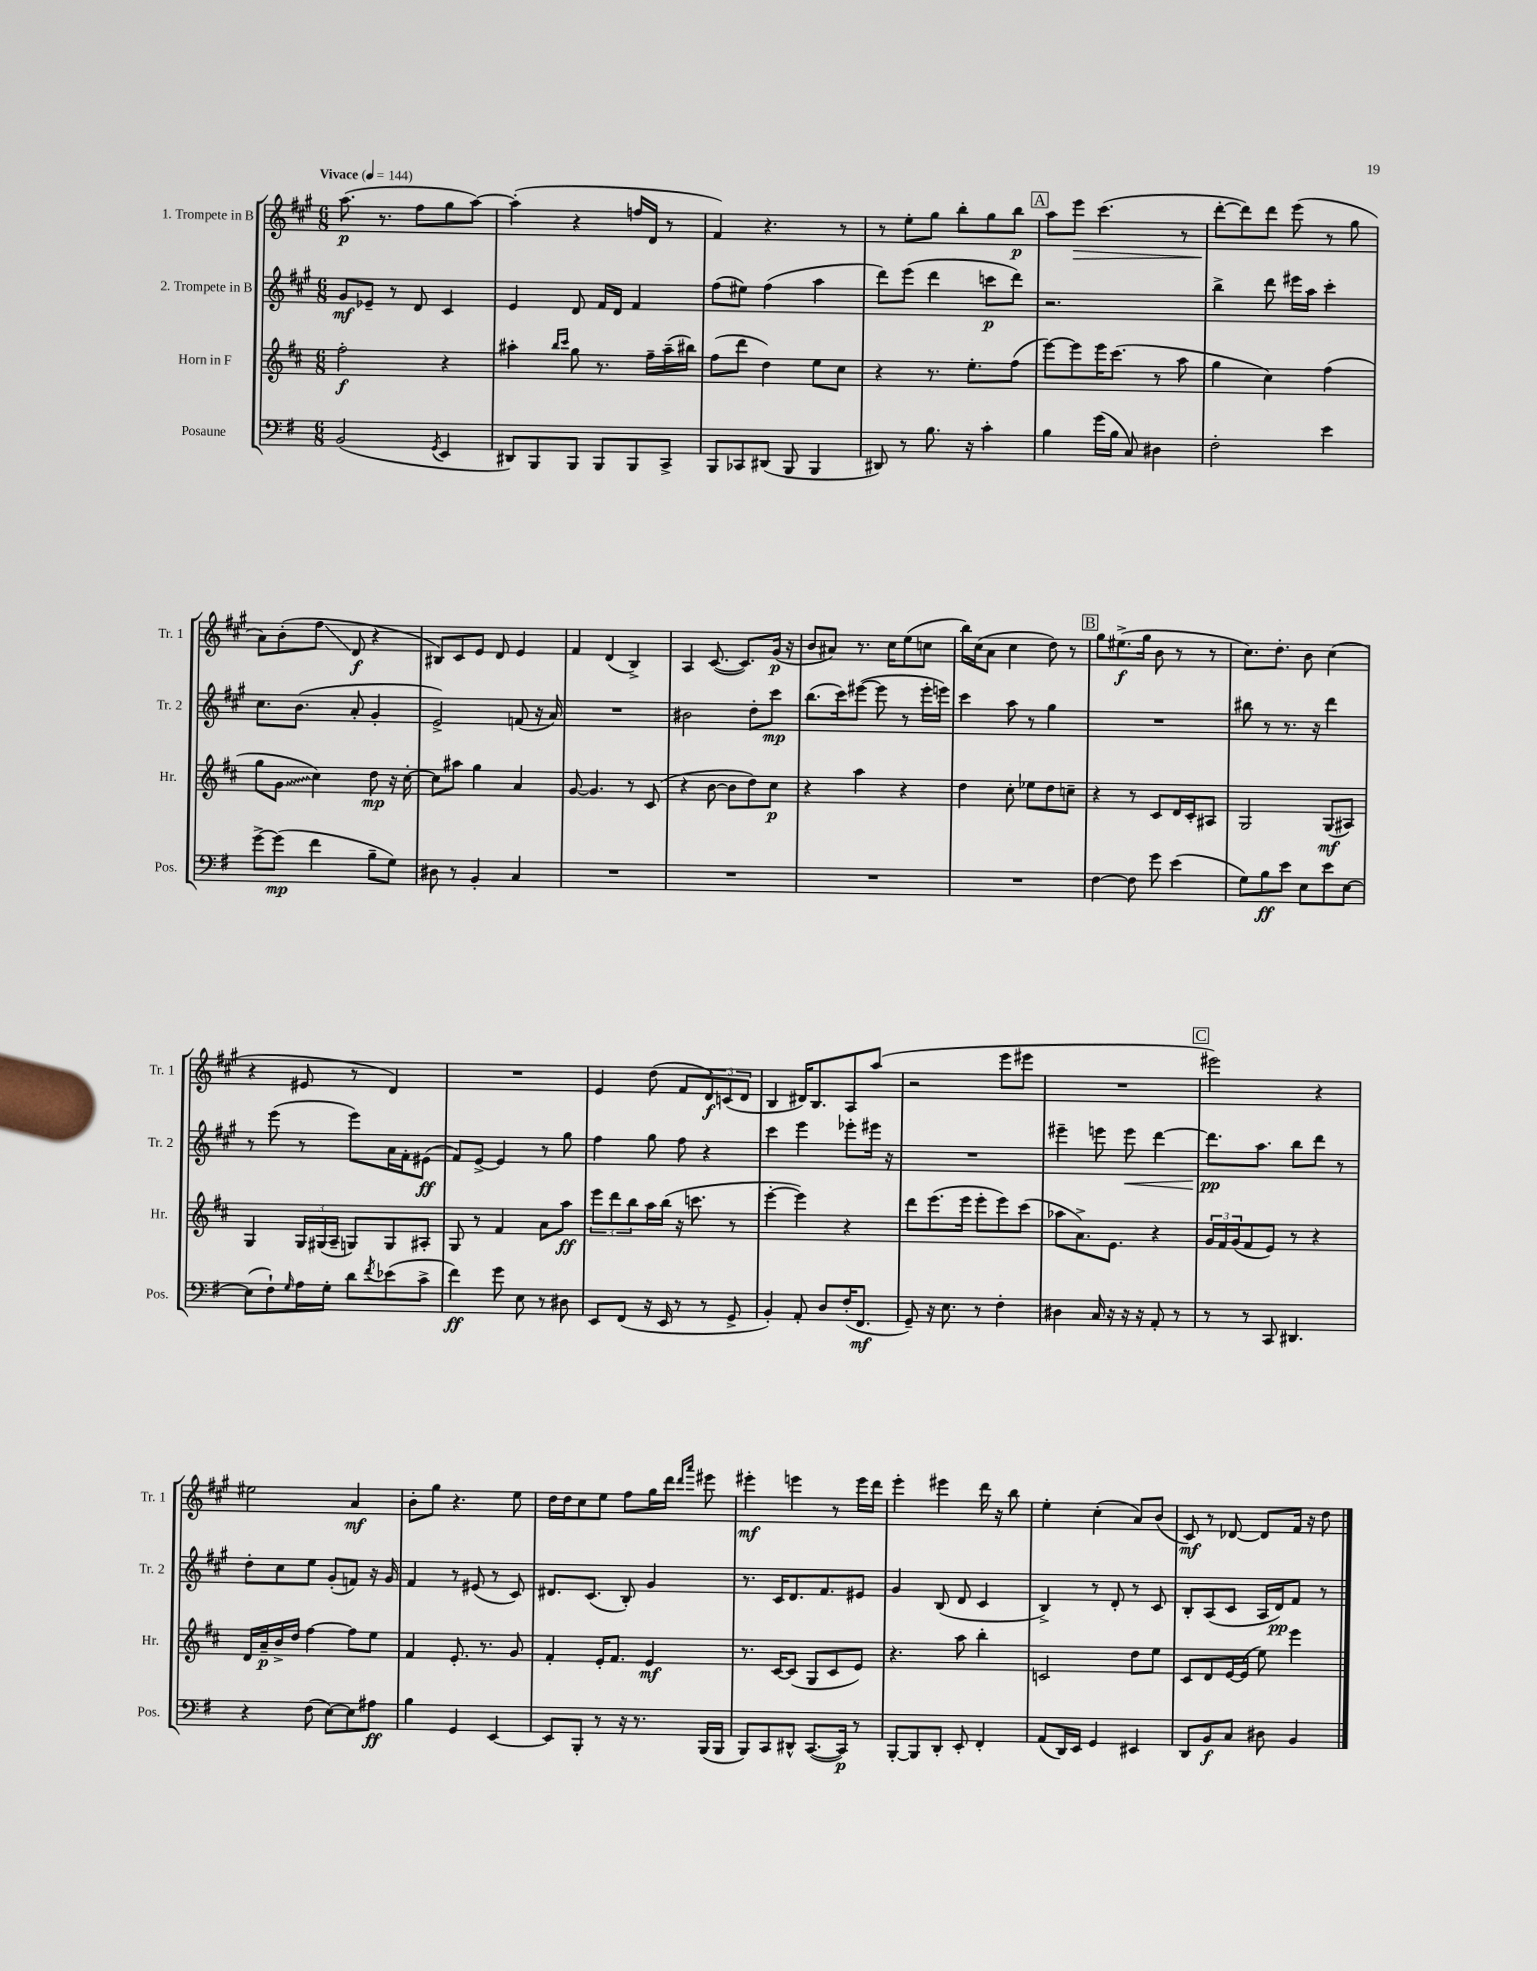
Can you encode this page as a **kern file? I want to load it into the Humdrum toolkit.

**kern	**kern	**kern	**kern
*staff4	*staff3	*staff2	*staff1
*clefF4	*clefG2	*clefG2	*clefG2
*k[f#]	*k[f#c#]	*k[f#c#g#]	*k[f#c#g#]
*M6/8	*M6/8	*M6/8	*M6/8
*MM144	*MM144	*MM144	*MM144
(2BB/	2ff#'\	8g#/L	(8.aa\
.	.	8e-~/J	.
.	.	.	8.r
.	.	8r	.
.	.	8d/	8ff#\L
8qGG/	.	.	.
4EE/	4r	4c#/	8gg#\
.	.	.	[8aa\J)
=	=	=	=
8DD#/L)	4aa#'\	4e/	(4aa'\]
8BBB/	.	.	.
.	16qqbb/LL	.	.
.	16qqccc#/JJ	.	.
8BBB/J	8gg\	8d/	4r
8BBB/L	8.r	16f#/LL	.
.	.	16d/JJ	.
8BBB/	.	4f#/	16ff/LL
.	16ff#~\LL	.	16d/JJ
8CC^/J	(16aa#~\	.	8r
.	16bb#\JJ)	.	.
=	=	=	=
8BBB/L	(8ff#\L	(8ff#\L	4f#/)
8CC-/	8ddd\J	8ee#\J)	.
(8DD#/J	4dd\)	(4ff#\	4.r
8BBB/	.	.	.
4BBB/	8ee\L	4aa\	.
.	8cc#\J	.	8r
=	=	=	=
8DD#/)	4r	8ddd\L)	8r
8r	.	(8eee\J	8ee'\L
8.B\	8.r	4ddd\	8gg#\J
.	.	.	8bb'\L
16r	8.ee'\L	.	.
4c'\	.	8ccc\L	8gg#\
.	(8ff#\J	8ddd\J)	8bb\J
=	=	=	=
4B\	[8eee\L)	2.r	8aa\L
.	8eee\]	.	8eee\J
(16g\LL	16eee\K	.	(4.ccc#\
16B\JJ	(8.ccc#\J	.	.
8C/)	.	.	.
4D#\	8r	.	.
.	8aa\	.	8r
=	=	=	=
2F#'\	4gg\	4bb^\	[8ddd'\L
.	.	.	8ddd\])
.	4cc#\)	8ddd\	8ddd\J
.	.	16eee#\LL	(8eee\
.	.	16aa\JJ	.
4e\	(4ff#\	4ccc#'\	8r
.	.	.	8gg#\
=	=	=	=
[8g^\L	8gg\L	8.cc#\L	8a\L)
(8g\]J	8g\J	.	(8b'\
.	.	(8.b\J	.
4f#\	4cc#\)	.	8ff#\J
.	.	8a'/	8d/
8B~\L	8dd\	4g#'/	4r
8G\J)	16r	.	.
.	[16cc#'\	.	.
=	=	=	=
8D#\	8cc#\]L	2e^/)	8B#/L)
8r	8aa#\J	.	8c#/
4BB'/	4gg\	.	8e/J
.	.	.	8d/
4C/	4a/	(8f/	4e/
.	.	16r	.
.	.	16a/)	.
=	=	=	=
2.r	[8g/	2.r	4f#/
.	4.g/]	.	.
.	.	.	(4d/
.	8r	.	4B^/)
.	(8c#/	.	.
=	=	=	=
2.r	4r	2b#\	4A/
.	[8b\	.	([8.c#/
.	8b\]L	.	.
.	.	.	8.c#/]L)
.	8dd\)	8dd'\L	.
.	8cc#\J	8ccc#\J	(16g#/Jk
.	.	.	16r
=	=	=	=
2.r	4r	(8.bb\L	8b/L
.	.	.	8a#/J)
.	.	16ccc#\k)	.
.	4aa\	([8eee#\J	8.r
.	.	8eee#\]	.
.	.	.	16cc#\LK
.	4r	8r	(8ee\
.	.	16eee#'\LL	8cc\J
.	.	16eee\JJ)	.
=	=	=	=
2.r	4dd\	4ccc#\	16bb\LL)
.	.	.	(16cc#\J
.	.	.	8a\J
.	8cc#'\	8aa\	4cc#\
.	8ee-\L	8r	.
.	8dd\	4gg#\	8dd\)
.	8cc~\J	.	8r
=	=	=	=
[4F#\	4r	2.r	8gg#\L
.	.	.	(8.ee#^\
8F#\]	8r	.	.
.	.	.	16gg#\Jk
8g\	8c#/L	.	8b\
(4e\	16d/L	.	8r
.	16c#'/J	.	.
.	8A#/J	.	8r
=	=	=	=
8G\L)	2G/	8bb#\	8.cc#\L)
8B\	.	8r	.
.	.	.	8.dd'\J
8e\J	.	8.r	.
8E\L	.	.	8b\
.	.	16r	.
8e\	(8G/L	4ddd\	(4cc#\
[8E\J	8A#/J)	.	.
=	=	=	=
(8E\]L	4G/	8r	4r
8F#`\)	.	(8eee\	.
16qqG/	.	.	.
16A\L	24G/LL	8r	8e#/
.	(24G#/	.	.
16G'\JJ	.	.	.
.	24A~/JJ	.	.
8d\L	8G/L)	8eee\L)	8r
8qf#/	.	.	.
(8e-\	8G/	16a\L	4d/)
.	.	16f#'\J	.
8c^\J	8A#'/J	(8e#\J	.
=	=	=	=
4f#\)	8G/	8f#/L)	2.r
.	8r	[8e^/J	.
8g\	4f#/	4e/]	.
8E\	.	.	.
8r	8a\L	8r	.
8D#\	8aa\J	8gg#\	.
=	=	=	=
8EE/L	12eee\L	4ff#\	4e/
.	12ddd\	.	.
(8FF#/J	.	.	.
.	12bb\	.	.
16r	16aa\L	8gg#\	(8dd\
16EE/	(16bb\JJ	.	.
8r	16r	8ff#\	8f#/L
.	8.ccc\	.	.
8r	.	4r	12d/)
.	.	.	(12c/
8GG^/	8r	.	.
.	.	.	12d/J
=	=	=	=
4BB'/)	[4eee'\	4ccc#\	4B/
8AA'/	4eee\])	4eee\	16d#/LK)
.	.	.	8.B/
8D/L	.	.	.
(16F#'/K	4r	8eee-'\L	8A/
8.FF#/J	.	.	.
.	.	16eee#\Jk	(8aa/J
.	.	16r	.
=	=	=	=
8GG~/)	8ddd\L	2.r	2r
16r	(8.eee\	.	.
8.E\	.	.	.
.	16eee\Jk	.	.
8r	8eee'\L	.	.
4F#'\	8eee\)	.	8eee\L
.	(8ccc#\J	.	8eee#\J
=	=	=	=
4D#\	8aa-\L	4eee#~\	2.r
.	8.a^\)	.	.
16C/	.	8eee\	.
16r	8.e\J	.	.
16r	.	8eee\	.
16r	.	.	.
8AA'/	4r	[4ddd\	.
8r	.	.	.
=	=	=	=
8r	24g/LL	8.ddd\]L	2eee#\)
.	24f#/	.	.
.	(24g/J	.	.
8r	8f#/	.	.
.	.	8.aa\J	.
8CC/	8e/J)	.	.
4.DD#/	8r	8bb\L	.
.	4r	8ddd\J	4r
.	.	8r	.
=	=	=	=
4r	16d/LL	8dd'\L	2ee#\
.	16a~/	.	.
.	16b^/	8cc#\	.
.	16dd/JJ	.	.
(8F#\	[4ff#\	8ee\J	.
[8E\L)	.	(8g#'/L	.
8E\]	8ff#\]L	8f/J)	4a/
8A#\J	8ee\J	16r	.
.	.	16g#/	.
=	=	=	=
4B\	4f#/	4f#/	8b'\L
.	.	.	8gg#\J
4GG/	8.e'/	8r	4.r
.	.	(8e#/	.
.	8.r	.	.
[4EE/	.	8r	.
.	8g/	8c#/)	8ee\
=	=	=	=
8EE/]L	4f#'/	8.d#/L	16dd\LL
.	.	.	16dd\J
8BBB'/J	.	.	8cc#\
.	.	(8.c#/J	.
8r	16e'/LK	.	8ee\J
.	8.f#/J	.	.
16r	.	8B'/)	8ff#\L
8.r	.	.	.
.	4e/	4g#/	16gg#\L
.	.	.	16ddd\JJ
.	.	.	16qqddd/LL
.	.	.	16qqaaa/JJ
(16BBB/LL	.	.	8eee#\
16BBB/JJ	.	.	.
=	=	=	=
8BBB/L)	8.r	8.r	4eee#'\
8CC/	.	.	.
.	[16c#/LK	16c#/LK	.
8DD#^^/J	(8c#/]J	8.d/	4eee\
([8.CC/L	8G/L	.	.
.	.	8.f#/	.
.	8c#/	.	8r
16CC/]Jk)	.	.	.
8r	8e/J)	8e#/J	16eee\LL
.	.	.	16ddd\JJ
=	=	=	=
[8BBB'/L	4.r	4g#/	4eee'\
8BBB/]	.	.	.
8DD'/J	.	(8B/	4eee#\
8EE'/	8aa\	8d/	.
4FF#'/	4bb'\	4c#/	16ddd\
.	.	.	16r
.	.	.	8bb\
=	=	=	=
(8AA/L	2c/	4B^/)	4ee'\
16DD/L)	.	.	.
16EE/JJ	.	.	.
4GG/	.	8r	(4cc#'\
.	.	8d'/	.
4EE#/	8dd\L	8r	8a/L)
.	8ee\J	8c#/	(8b/J
=	=	=	=
8DD/L	8c#/L	8B'/L	8c#/)
8BB/	8d/	(8A/	8r
8C/J	[16e/L	8c#/J	[8d-/
.	(16e/]JJ	.	.
8D#\	8ee\)	16A/LL	8d-/]L
.	.	16d/J)	.
4BB/	4eee\	8f#/J	16f#/Jk
.	.	.	16r
.	.	8r	8dd\
==	==	==	==
*-	*-	*-	*-
